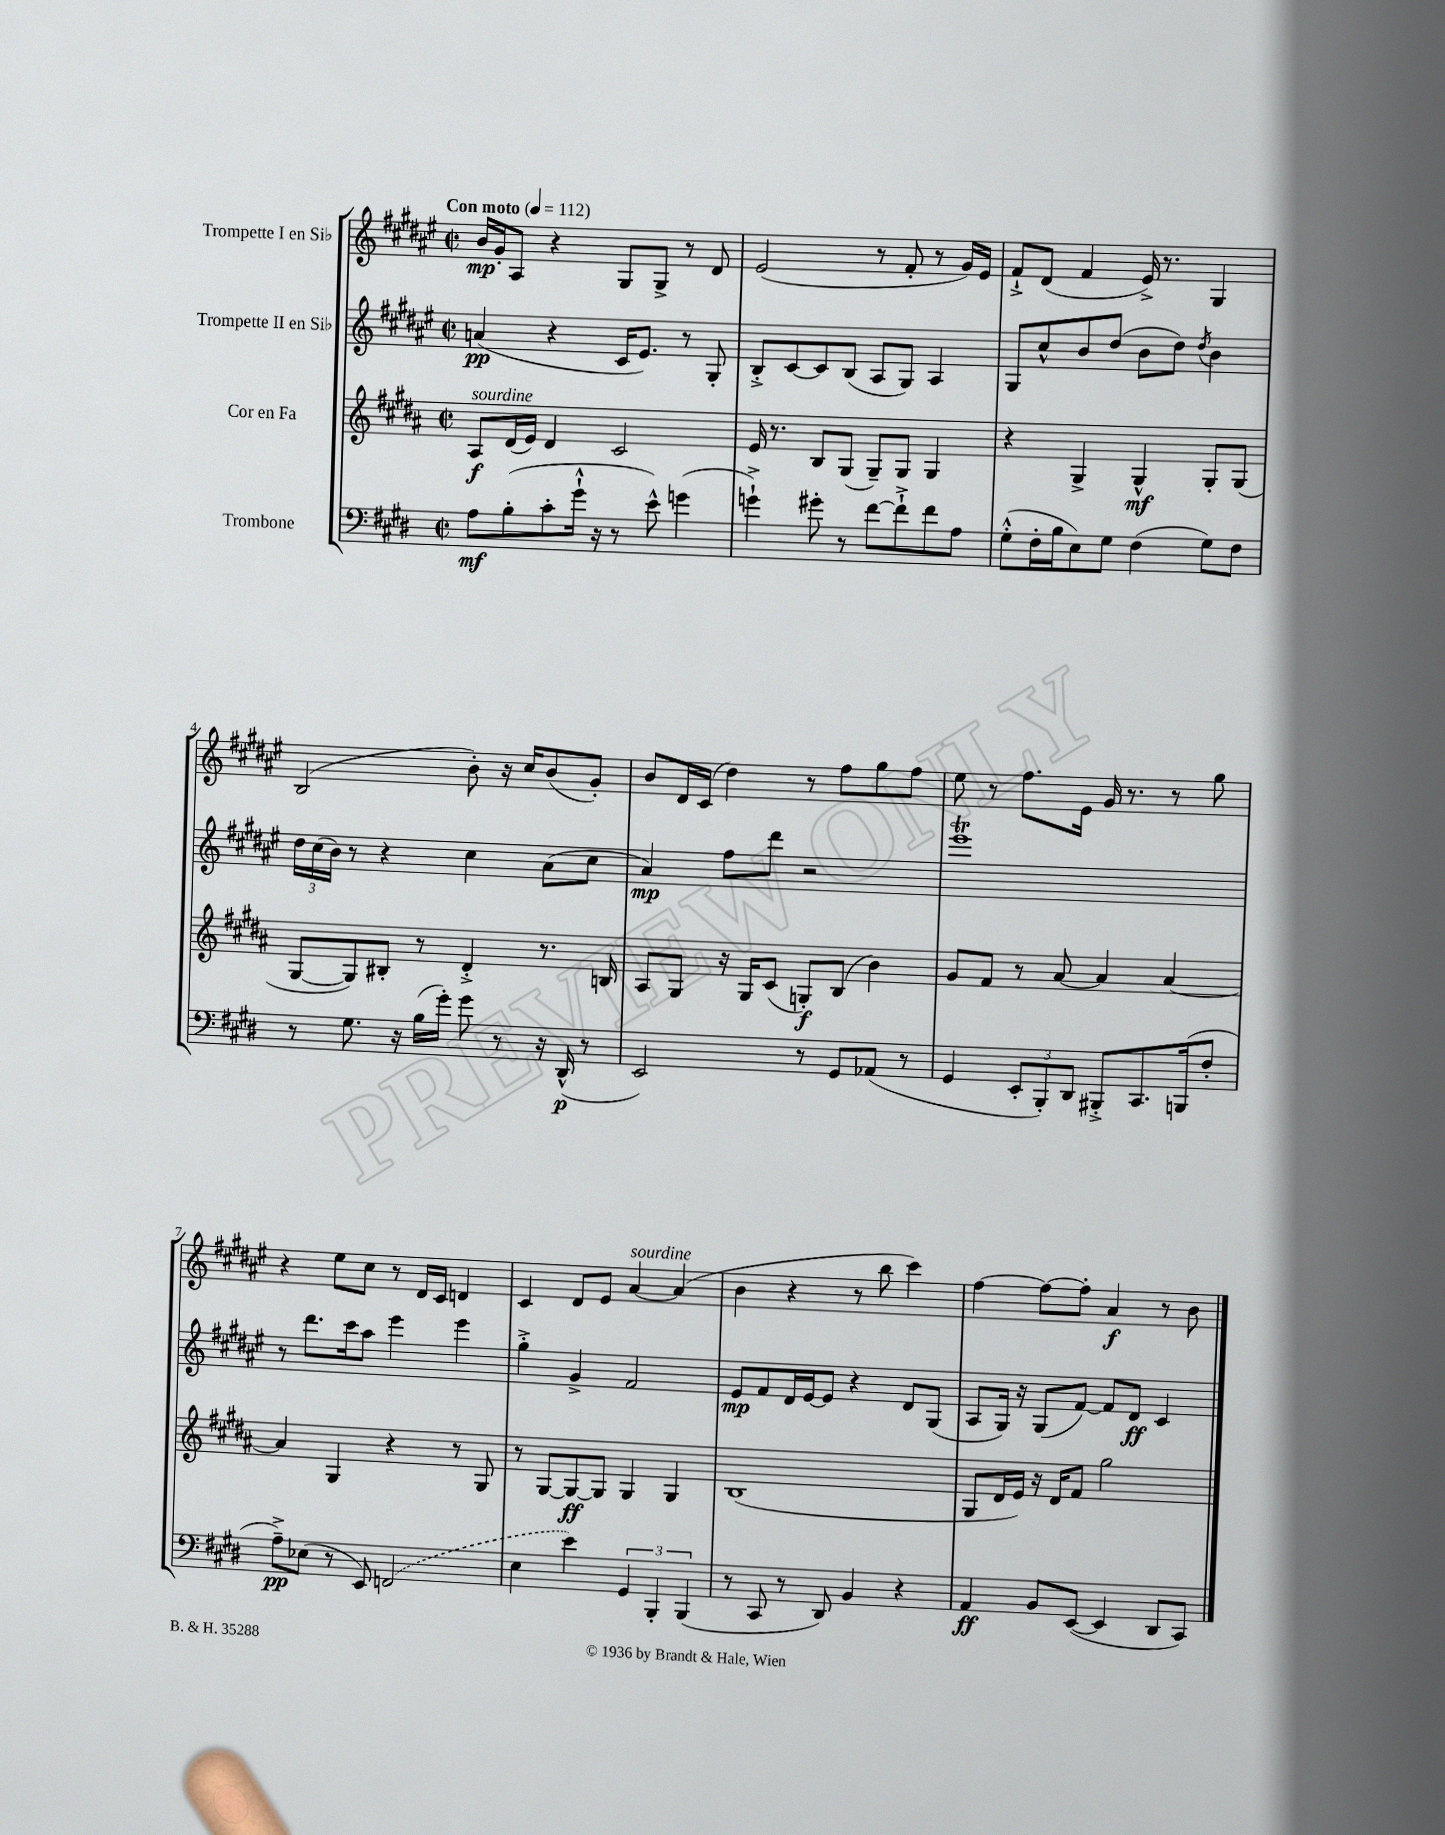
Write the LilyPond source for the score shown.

<<
\new StaffGroup <<
\new Staff = "s0" \with { instrumentName = "Trompette I en Sib" } {
    \clef treble \key fis \major \defaultTimeSignature \time 2/2 \tempo "Con moto" 4 = 112
    b'16\mp gis'16-. ais8 r4 gis8 gis8-> r8 dis'8 |
    eis'2( r8 fis'8-. r8 gis'16) eis'16 |
    fis'8-!-> dis'8( fis'4 eis'16->) r8. gis4 |
    b2( b'8-.) r16 cis''16 b'8( gis'8-.) |
    b'8 dis'16 cis'16( dis''4) r8 fis''8 gis''8 fis''8 |
    eis''8 r8 fis''8. eis'16 gis'16 r8. r8 gis''8 |
    r4 eis''8 cis''8 r8 dis'16 cis'16 d'4 |
    cis'4 dis'8 eis'8 ais'4~^\markup { \italic "sourdine" } ais'4( |
    b'4 r4 r8 b''8 cis'''4) |
    fis''4~ fis''8~ fis''8-. ais'4\f r8 b'8 \bar "|." |
}
\new Staff = "s1" \with { instrumentName = "Trompette II en Sib" } {
    \clef treble \key fis \major \defaultTimeSignature \time 2/2
    a'4\pp( r4 cis'16 eis'8.) r8 gis8-. |
    b8-.-> cis'8~ cis'8 b8( ais8 gis8) ais4 |
    gis8 cis''8-^ b'8 dis''8( b'8 dis''8) \acciaccatura { dis''8 } b'4 |
    \tuplet 3/2 { dis''16 cis''16( b'16) } r8 r4 cis''4 ais'8( cis''8 |
    ais'4\mp) fis''8 dis'''8 r2 |
    eis'''1\trill |
    r8 dis'''8. cis'''16 ais''8 eis'''4 eis'''4 |
    gis''4-.-> gis'4-> fis'2 |
    eis'8\mp fis'8 dis'16 eis'16~ eis'8 r4 dis'8 gis8( |
    ais8 gis16) r16 gis8( fis'8~) fis'8 dis'8\ff cis'4 \bar "|." |
}
\new Staff = "s2" \with { instrumentName = "Cor en Fa" } {
    \clef treble \key b \major \defaultTimeSignature \time 2/2
    ais8\f^\markup { \italic "sourdine" } dis'16( e'16) dis'4 cis'2 |
    e'16 r8. b8 gis8( gis8--) gis8 gis4 |
    r4 gis4-> gis4-^\mf gis8-. gis8( |
    gis8~ gis8) bis8-. r8 dis'4-.-> r8. b16 |
    ais8 gis8 r16 gis16 cis'8( g8-.\f) b8( b'4) |
    gis'8 fis'8 r8 ais'8~ ais'4 ais'4~ |
    ais'4 gis4 r4 r8 gis8 |
    r8 gis8~ gis8~\ff gis8 gis4 gis4 |
    b1( |
    gis8 dis'16 e'16) r16 dis'16 fis'8 gis''2 \bar "|." |
}
\new Staff = "s3" \with { instrumentName = "Trombone" } {
    \clef bass \key e \major \defaultTimeSignature \time 2/2
    a8\mf b8-.( cis'8-. gis'16-!-^ r16 r8 e'8-^) g'4( |
    g'4-!->) gis'8-. r8 fis'8~ fis'8-!-> fis'8 a8 |
    gis8-.-^( fis16-. b16 e8) gis8 fis4( gis8) fis8 |
    r8 gis8. r16 b16( gis'16-.) gis'8 r8 r16 dis,16-^\p( r8 |
    e,2) r8 gis,8 aes,8( r8 |
    gis,4 \tuplet 3/2 { e,8-. b,,8-.) dis,8 } bis,,8-.-> cis,8. b,,16( fis8-. |
    a8--->\pp) ees8( r8 e,8) \once \slurDashed f,2( |
    e4 e'4) \tuplet 3/2 { gis,4 b,,4-. b,,4( } |
    r8 cis,8 r8 dis,8) b,4 r4 |
    a,4\ff b,8 e,8~( e,4 dis,8 cis,8) \bar "|." |
}
>>
>>
